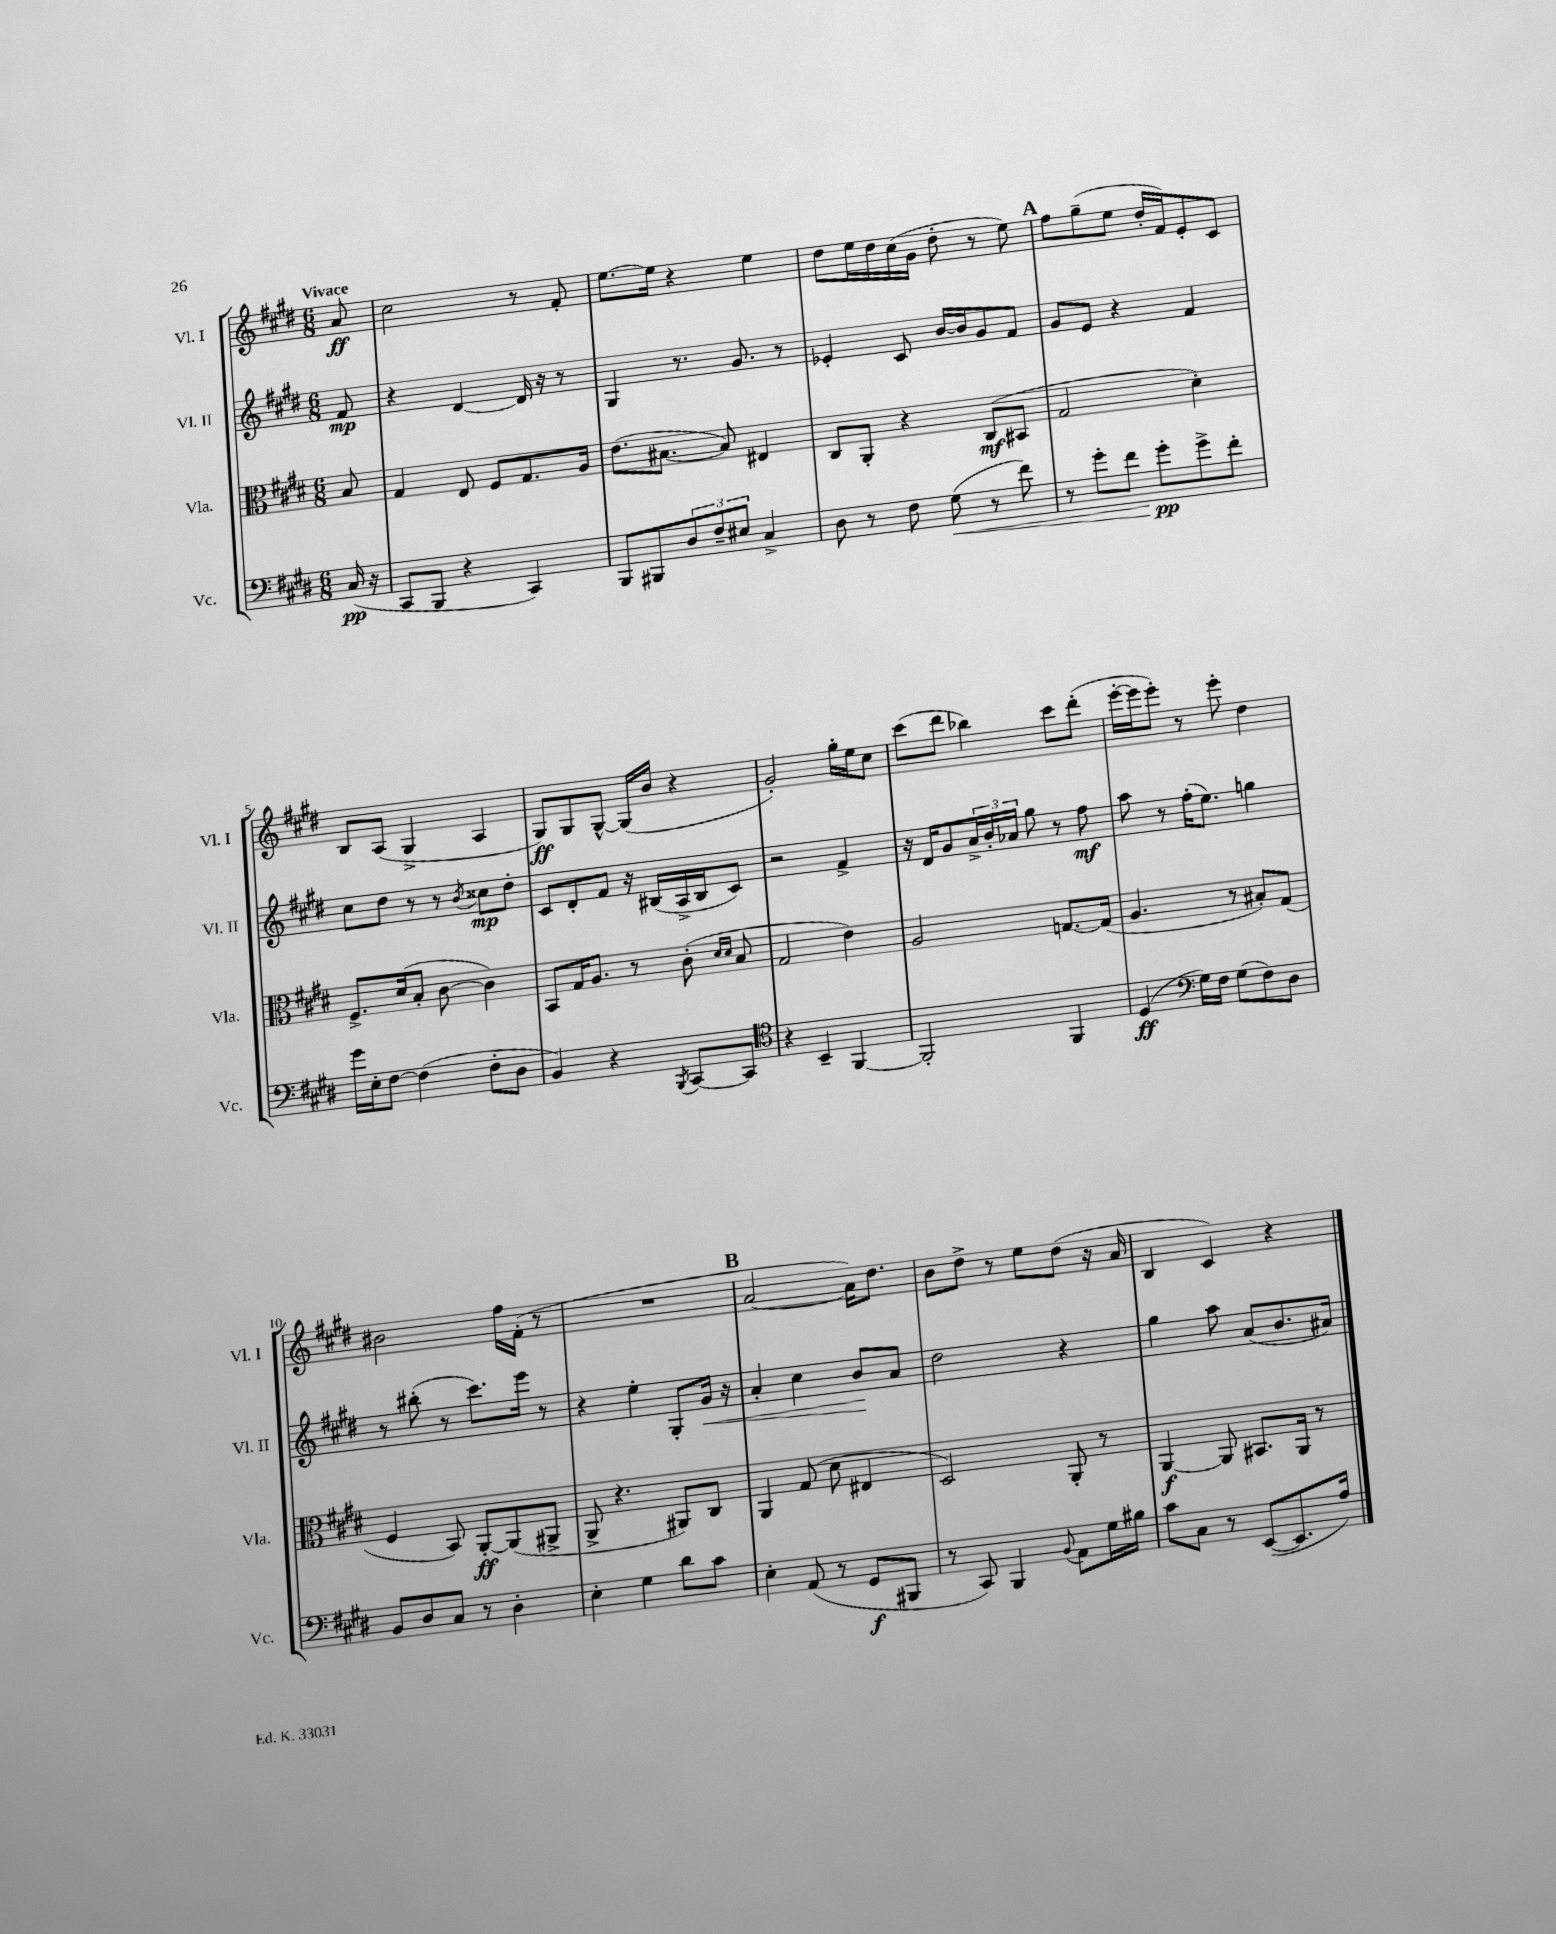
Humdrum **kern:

**kern	**kern	**kern	**kern
*staff4	*staff3	*staff2	*staff1
*clefF4	*clefC3	*clefG2	*clefG2
*k[f#c#g#d#]	*k[f#c#g#d#]	*k[f#c#g#d#]	*k[f#c#g#d#]
*M6/8	*M6/8	*M6/8	*M6/8
(16C#/	8B/	8f#/	8a/
16r	.	.	.
=	=	=	=
8CC#/L	4G#/	4r	2cc#\
8BBB/J	.	.	.
4r	8E/	[4d#/	.
.	8F#/L	.	.
4CC#/)	8.G#/	16d#/]	8r
.	.	16r	.
.	.	8r	8f#'/
.	16A/Jk	.	.
=	=	=	=
8BBB/L	(8.e\L	4G#/	[8.ee\L
8BBB#/	.	.	.
.	[8.B#\J	.	16ee\]Jk
12D#/	.	8.r	4r
12F#~/	.	.	.
.	8B#/])	.	.
12E#/J	.	.	.
.	.	8.g#/	.
4C#^/	4E#/	.	4ee\
.	.	8r	.
=	=	=	=
8D#\	8C#/L	4e-'/	8dd#\L
8r	8AA'/J	.	16ee\L
.	.	.	16dd#\
8F#\	4r	8c#/	(16cc#\
.	.	.	16g#\JJ
(8G#\	.	[16b/LL	8dd#'\
.	.	16b/]J	.
8r	(8C#/L	8g#/	8r
8f#\)	8BB#/J	8f#/J	8ee\)
=	=	=	=
8r	2G#/	8g#/L	8ff#\L
8g#'\L	.	8e/J	(8gg#~\
8f#\J	.	4r	8ee\J
8g#'\L	.	.	16dd#'/LL
.	.	.	16f#/J)
8g#^\	4d#'\)	4f#/	8e'/
8f#'\J	.	.	8c#/J
=	=	=	=
16g#\LL	8.F#^/L	8cc#\L	8B/L
16E'\J	.	.	.
[8F#\J	.	8dd#\J	(8A/J
.	(16d#/k	.	.
(4F#\]	8B'/J	8r	4G#^/
.	[8c#\	8r	.
.	.	8qb/	.
8F#'\L	4c#\])	8cc##\L	4A/
8D#\J	.	8dd#'\J	.
=	=	=	=
4BB/)	8BB/L	8c#/L	8G#/L)
.	16G#/K	8d#'/	8G#/
.	8.A/J	.	.
4r	.	8f#/J	[8G#^^/J
.	8r	16r	(16G#/]LL
.	.	(16B#/LL	16b/JJ
8qBBB/	.	.	.
[8CC#/L	(8c#'\	16A^/	4r
.	.	16B#/J	.
.	16qqd#/LL	.	.
.	16qqd#/JJ	.	.
8CC#/]J	8B/	8c#/J)	.
=	=	=	=
*clefC4	*	*	*
4r	2G#/	2r	2g#'/)
4BB~/	.	.	.
[4FF#/	4e\)	4f#^/	16gg#'\LL
.	.	.	16ee\J
.	.	.	8cc#\J
=	=	=	=
2FF#'/]	2A/	16r	(8ccc#\L
.	.	16d#/LK	.
.	.	8g#/	8ddd#\J
.	.	24a^/L	4bb-\)
.	.	24b'/	.
.	.	24a-/JJ	.
.	.	8gg#\	.
4FF#/	[8.G/L	8r	8ccc#\L
.	.	8ff#\	(8ddd#'\J
.	(16G/]Jk	.	.
=	=	=	=
(4D#/	4.A/	8aa\	[16eee'\LL
.	.	.	16eee\]J
.	.	8r	8eee'\J)
*clefF4	*	*	*
16G#\LL)	.	(16ff#'\LK	8r
16F#\JJ	.	8.ee\J)	.
(8G#\L	8r	.	8eee'\
8F#\)	8B#'/L)	4gg\	4dd#\
8D#\J	(8G#/J	.	.
=	=	=	=
8BB/L	4F#/	8r	2b#\
8D#/	.	(8bb#'\	.
8C#/J	8BB/)	8r	.
8r	[8AA'/L	8.ccc#\L)	.
4D#'\	(8AA/]	.	16ff#\LL
.	.	16eee\Jk	(16f#'\JJ
.	8AA#^/J	8r	8r
=	=	=	=
4E'\	8AA^/	4r	2.r
.	4.r	.	.
4G#\	.	4ee'\	.
8d#\L	8AA#/L)	8G#'/L	.
8c#\J	8C#/J	16g#/Jk	.
.	.	16r	.
=	=	=	=
4E'\	4AA/	4a'/	[2a/
(8AA/	(8G#/	4cc#\	.
8r	8d#\	.	.
8GG#/L	4E#/	8b/L	16a\]LK)
.	.	.	8.dd#\J
8BBB#/J	.	8a/J	.
=	=	=	=
8r	2D#/)	2dd#\	8b\L
8CC#/)	.	.	8dd#^\J
4BBB/	.	.	8r
.	.	.	8ee\L
8qqBB/	.	.	.
8AA\L	8AA'/	4r	(8dd#\J
16G#\L	8r	.	16r
16B#\JJ	.	.	16a/
=	=	=	=
8c#\L	[4AA/	4gg#\	4B/
8C#\J	.	.	.
8r	8AA/]	8aa\	4c#/)
([8EE/L	8.BB#/L	(8a/L	.
8.EE/]	.	8.b/	4r
.	16AA/Jk	.	.
.	8r	.	.
16A/Jk)	.	16a#/Jk)	.
==	==	==	==
*-	*-	*-	*-
